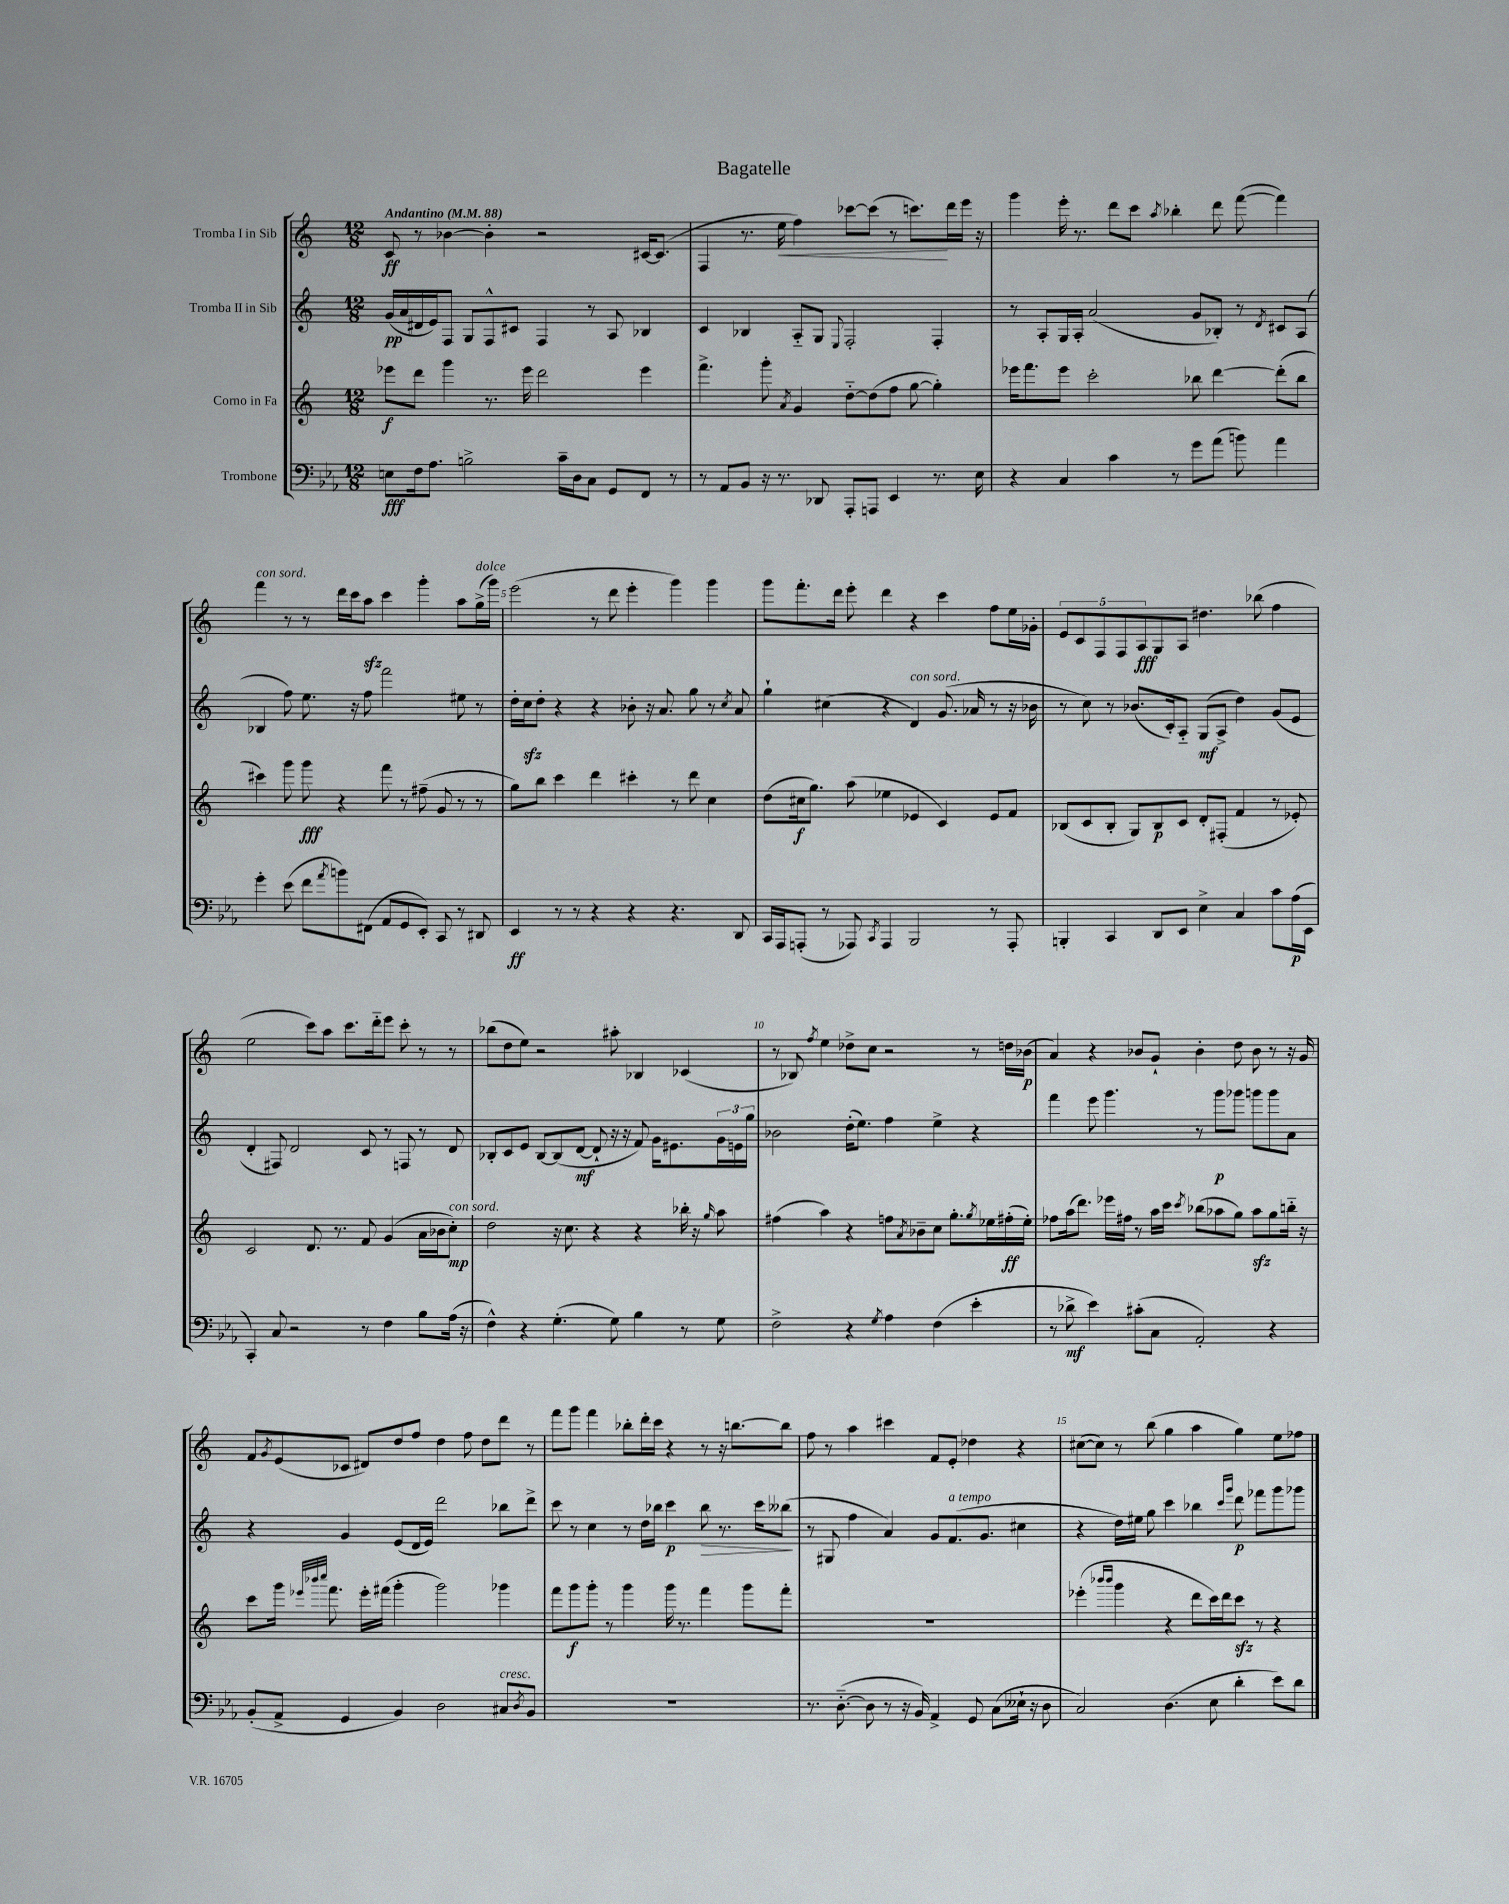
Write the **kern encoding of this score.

**kern	**dynam	**kern	**dynam	**kern	**dynam	**kern	**dynam
*part4	*part4	*part3	*part3	*part2	*part2	*part1	*part1
*staff4	*staff4	*staff3	*staff3	*staff2	*staff2	*staff1	*staff1
*I"Trombone	*	*I"Corno in Fa	*	*I"Tromba II in Sib	*	*I"Tromba I in Sib	*
*clefF4	*	*clefG2	*	*clefG2	*	*clefG2	*
*k[b-e-a-]	*	*k[]	*	*k[]	*	*k[]	*
*M12/8	*	*M12/8	*	*M12/8	*	*M12/8	*
*MM88	*	*MM88	*	*MM88	*	*MM88	*
=1	=1	=1	=1	=1	=1	=1	=1
!	!	!	!	!	!	!LO:TX:a:B:t=Andantino	!
8En\L	fff	8eee-X\L	f	(16g/LL	pp	8c/	ff
.	.	.	.	16a/	.	.	.
16F\k	.	8ddd\J	.	16d#X/	.	8r	.
8.A-\J	.	.	.	16e/J)	.	.	.
.	.	4ggg\	.	8F/J	.	[4b-X\	.
2Bn^\	.	.	.	8G/L	.	.	.
.	.	8.r	.	8F^^/	.	4b-'\]	.
.	.	.	.	8c#X/J	.	.	.
.	.	16eee-\	.	.	.	.	.
.	.	2ddd\	.	4F/	.	2r	.
16c~\LL	.	.	.	.	.	.	.
16D\J	.	.	.	.	.	.	.
8C\J	.	.	.	8r	.	.	.
8GG/L	.	.	.	8A/	.	.	.
8FF/J	.	4eee-\	.	4B-X/	.	[16c#X/KL	.
.	.	.	.	.	.	(8.c#/J]	.
8r	.	.	.	.	.	.	.
=2	=2	=2	=2	=2	=2	=2	=2
8r	.	4.fff^\	.	4c/	.	4F/	.
8AA-/L	.	.	.	.	.	.	.
8BB-/J	.	.	.	4B-X/	.	8.r	.
16r	.	8ggg'\	.	.	.	.	.
!	!	!	!	!	!	!	!LO:HP:b
8.r	.	.	.	.	.	16ee\	<
.	.	8qa/	.	.	.	.	.
.	.	4g/	.	8A/L	.	4ff\)	.
8DD-X/	.	.	.	8G/J	.	.	.
.	.	.	.	8qqE/	.	.	.
8AAA-'/L	.	[8dd\L	.	2F'/	.	[8ccc-X\L	.
8AAAn/J	.	(8dd\]	.	.	.	(8ccc-\J]	.
4EE-/	.	8ff\J	.	.	.	8r	.
.	.	[8gg\	.	.	.	8.cccn\L)	.
8.r	.	4gg'\])	.	4F'/	.	.	.
.	.	.	.	.	.	16ddd\L	[
.	.	.	.	.	.	16eee\JJ	.
16E-\	.	.	.	.	.	16r	.
=3	=3	=3	=3	=3	=3	=3	=3
4r	.	16eee-X\KL	.	8r	.	4ggg\	.
.	.	8.fff\	.	.	.	.	.
.	.	.	.	8A'/L	.	.	.
4C/	.	8eee-\J	.	16G/L	.	16eee'\	.
.	.	.	.	16A'/JJ	.	8.r	.
.	.	2ccc'\	.	(2a/	.	.	.
4c\	.	.	.	.	.	8ddd\L	.
.	.	.	.	.	.	8ccc\J	.
.	.	.	.	.	.	8qaa/	.
8r	.	.	.	.	.	4bb-X'\	.
8g\L	.	8bb-X\	.	8g/L	.	.	.
(8a-\J	.	[4ddd\	.	8B-X'/J)	.	8ddd\	.
8bn\)	.	.	.	8r	.	([8fff\	.
.	.	.	.	8qd/	.	.	.
4a-\	.	(8ddd'\L]	.	8c#X/L	.	4fff\])	.
.	.	8bb-\J	.	(8A/J	.	.	.
!!LO:LB:g=z
=4	=4	=4	=4	=4	=4	=4	=4
!	!	!	!	!	!	!LO:TX:a:i:t=con sord.	!
4g'\	.	4ccc#X\)	.	4B-X/	.	4fff\	.
(8e-\	.	8ggg\	.	8ff\)	.	8r	.
8f\L	.	8ggg\	fff	8.ee\	.	8r	.
8qa-/	.	.	.	.	.	.	.
8bn\)	.	4r	.	.	.	16ddd\LL	.
.	.	.	.	16r	.	16ccc\J	.
(8FF#X\J	.	.	.	8ff\	.	8aazz\J	.
8AA-/L	.	8fff\	.	2fff\	.	4ccc\	.
8GG/	.	8r	.	.	.	.	.
8EE-'/J)	.	(8ff#X~\	.	.	.	4ggg'\	.
8CC/	.	8g/	.	.	.	.	.
8r	.	8r	.	8ee#X\	.	8aa\L	.
!	!	!	!	!	!	!LO:TX:a:i:t=dolce	!
8DD#X/	.	8r	.	8r	.	(16gg^\L	.
.	.	.	.	.	.	16ggg\JJ)	.
=5	=5	=5	=5	=5	=5	=5	=5
4EE-/	ff	8gg\L)	.	16dd'\LL	.	(2eee\	.
.	.	.	.	16cczz\J	.	.	.
.	.	8bb\J	.	8dd'\J	.	.	.
8r	.	4ccc\	.	4r	.	.	.
8r	.	.	.	.	.	.	.
4r	.	4ddd\	.	4r	.	8r	.
.	.	.	.	.	.	8ddd\	.
4r	.	4ccc#X'\	.	8b-X'\	.	4eee'\	.
.	.	.	.	16r	.	.	.
.	.	.	.	8.a/	.	.	.
4.r	.	8r	.	.	.	4ggg\)	.
.	.	8ddd\	.	8gg\	.	.	.
.	.	4cc\	.	8r	.	4ggg\	.
.	.	.	.	8qcc/	.	.	.
8DD/	.	.	.	8a/	.	.	.
=6	=6	=6	=6	=6	=6	=6	=6
16CC/LL	.	(8dd\L	.	4gg`\	.	8ggg\L	.
16AAA-/J	.	.	.	.	.	.	.
(8AAAn'/J	.	16cc#X\k	f	.	.	8.fff'\	.
.	.	8.gg\J)	.	.	.	.	.
8r	.	.	.	(4cc#X\	.	.	.
.	.	.	.	.	.	16ddd\Jk	.
8AAA-X/)	.	(8aa\	.	.	.	8eee'\	.
8qCC/	.	.	.	.	.	.	.
4AAA-/	.	4ee-X\	.	4r	.	4ddd\	.
!	!	!	!	!LO:TX:a:i:t=con sord.	!	!	!
2BBB-/	.	4e-X/	.	4d/)	.	4r	.
.	.	4c/)	.	(8.g/	.	4ccc\	.
.	.	.	.	16a-X/	.	.	.
8r	.	8e-/L	.	8r	.	8ff\L	.
8AAA-'/	.	8f/J	.	16r	.	16ee\L	.
.	.	.	.	16b-X\	.	16g-X'\JJ	.
=7	=7	=7	=7	=7	=7	=7	=7
4BBBn'/	.	(8B-X/L	.	8r	.	10e/L	.
.	.	.	.	.	.	10c/	.
.	.	8c/	.	8cc\)	.	.	.
.	.	.	.	.	.	10F/	.
4CC/	.	8B-'/J	.	8r	.	.	.
.	.	.	.	.	.	10F/	.
.	.	8G/L)	.	(8.b-X/L	.	.	.
.	.	.	.	.	.	10A/	fff
8DD/L	.	8B-/	p	.	.	8G/	.
.	.	.	.	16c'/k)	.	.	.
8EE-/J	.	8c/J	.	8A/J	.	8A/J	.
4E-^\	.	8d'/L	.	(8G/L	mf	4.dd#X\	.
.	.	(8F#X'/J	.	8A^/J	.	.	.
4C/	.	4f/	.	4dd\)	.	.	.
.	.	.	.	.	.	(8bb-X\	.
8c\L	.	8r	.	(8g/L	.	4ff\	.
(16A-\L	p	8e-X'/)	.	8e/J	.	.	.
16EE-\JJ	.	.	.	.	.	.	.
!!LO:LB:g=z
=8	=8	=8	=8	=8	=8	=8	=8
4CC'/)	.	2c/	.	4d'/	.	2ee\	.
8C/	.	.	.	8F#X/)	.	.	.
2r	.	.	.	2d/	.	.	.
.	.	8.d/	.	.	.	8ccc\L)	.
.	.	.	.	.	.	8aa\J	.
.	.	8.r	.	.	.	.	.
.	.	.	.	.	.	8.ccc\L	.
8r	.	8f/	.	8c/	.	.	.
.	.	.	.	.	.	16ddd\k	.
4F\	.	(4g/	.	8r	.	8eee\J	.
.	.	.	.	8Fn/	.	8ccc'\	.
8B-\L	.	16a\LL	.	8r	.	8r	.
.	.	16b-X\J	.	.	.	.	.
!	!	!LO:TX:a:i:t=con sord.	!	!	!	!	!
(16A-\Jk	.	8cc'\J)	mp	8d/	.	8r	.
16r	.	.	.	.	.	.	.
=9	=9	=9	=9	=9	=9	=9	=9
4F^^\)	.	2dd\	.	8B-X'/L	.	(8bb-X\L	.
.	.	.	.	8c/	.	8dd\	.
4r	.	.	.	8e/J	.	8ee\J)	.
.	.	.	.	[8B-/L	.	2r	.
(4.G'\	.	16r	.	(8B-/]	.	.	.
.	.	8.cc\	.	.	.	.	.
.	.	.	.	[8d/J	mf	.	.
.	.	4r	.	8d`/]	.	.	.
8G\)	.	.	.	16r	.	8aa#X'\	.
.	.	.	.	16r	.	.	.
4B-\	.	4r	.	8f/)	.	4B-X/	.
.	.	.	.	16g\KL	.	.	.
.	.	.	.	8.e#X\	.	.	.
8r	.	16bb-X'\	.	.	.	(4c-X/	.
.	.	16r	.	.	.	.	.
.	.	16qqgg/	.	.	.	.	.
8G\	.	8aa\	.	24g\L	.	.	.
.	.	.	.	24en\	.	.	.
.	.	.	.	24gg\JJ	.	.	.
=10	=10	=10	=10	=10	=10	=10	=10
2F^\	.	(4ff#X\	.	2b-X\	.	8r	.
.	.	.	.	.	.	8B-X/)	.
.	.	.	.	.	.	8qff/	.
.	.	4aa\)	.	.	.	4ee\	.
4r	.	4r	.	(16dd'\KL	.	8dd-X^\L	.
.	.	.	.	8.ee\J)	.	.	.
.	.	.	.	.	.	8cc\J	.
8qG/	.	.	.	.	.	.	.
4A-\	.	8ffn\L	.	4ff\	.	2r	.
.	.	8qa/	.	.	.	.	.
.	.	8b-X~\	.	.	.	.	.
(4F\	.	8cc\J	.	4ee^\	.	.	.
.	.	8.gg'\L	.	.	.	.	.
4e-'\	.	.	.	4r	.	8r	.
.	.	8qgg/	.	.	.	.	.
.	.	16ee-X\L	.	.	.	.	.
.	.	(16ff#X'\	ff	.	.	16ddn\LL	.
.	.	16ee-'\JJ)	.	.	.	(16b-X\JJ	p
=11	=11	=11	=11	=11	=11	=11	=11
8r	.	8ff-X\L	.	4fff\	.	4a/)	.
8d-X^\	mf	(16aa\k	.	.	.	.	.
.	.	8.ddd\J)	.	.	.	.	.
4e-\)	.	.	.	8eee\	.	4r	.
.	.	16eee-X\LL	.	4.ggg\	.	.	.
.	.	16ff#X\JJ	.	.	.	.	.
(8c#X'\L	.	8r	.	.	.	8b-X/L	.
8C\J	.	16aa\LL	.	.	.	8g`/J	.
.	.	16ccc\JJ	.	.	.	.	.
.	.	8qccc/	.	.	.	.	.
2AA-'/)	.	(8bb-X\L	.	8r	.	4b-'\	.
.	.	8aa-X\	.	8ggg\L	p	.	.
.	.	8gg\J)	.	8ggg-X\J	.	8dd\	.
.	.	8aa-zz\L	.	8gggn\L	.	8b-\	.
4r	.	8gg\	.	8ggg\	.	8r	.
.	.	16bbn\Jk	.	8a\J	.	16r	.
.	.	16r	.	.	.	16g/	.
!!LO:LB:g=z
=12	=12	=12	=12	=12	=12	=12	=12
(8BB-'/L	.	8ccc\L	.	4r	.	8f/L	.
.	.	.	.	.	.	8qg/	.
8AA-^/J	.	16ggg\Jk	.	.	.	(8e/	.
.	.	32qqeee-X/LLL	.	.	.	.	.
.	.	32qqbbb-X/	.	.	.	.	.
.	.	32qqcccc/JJJ	.	.	.	.	.
.	.	8.fff\	.	.	.	.	.
4GG/	.	.	.	4g/	.	8c-X/J	.
.	.	16eee-'\LL	.	.	.	8d#X/L)	.
.	.	(16fff#X\JJ	.	.	.	.	.
4BB-/)	.	4ggg'\	.	(8e/L	.	8dd/	.
.	.	.	.	16d/L	.	8ff/J	.
.	.	.	.	16e/JJ)	.	.	.
2D\	.	2ggg\)	.	2ddd\	.	4dd\	.
.	.	.	.	.	.	8ff\	.
.	.	.	.	.	.	8dd\L	.
!LO:TX:a:i:t=cresc.	!	!	!	!	!	!	!
8C#X/L	.	4ggg-X\	.	8bb-X\L	.	8ddd\J	.
8qD/	.	.	.	.	.	.	.
8BB-/J	.	.	.	8ddd^\J	.	8r	.
=13	=13	=13	=13	=13	=13	=13	=13
1.r	.	8fff\L	.	8ccc\	.	8fff\L	.
.	.	8ggg\	f	8r	.	8ggg\J	.
.	.	8ggg'\J	.	4cc\	.	4fff\	.
.	.	8r	.	.	.	.	.
.	.	4ggg\	.	8r	.	8bb-X'\L	.
.	.	.	.	16dd\LL	.	16ddd'\L	.
.	.	.	.	16bb-X\JJ	.	16ccc\JJ	.
.	.	16ggg\	.	4ccc\	p	4r	.
.	.	8.r	.	.	.	.	.
!	!	!	!	!	!LO:HP:b	!	!
.	.	4fff\	.	8bb-\	>	8r	.
.	.	.	.	8.r	.	16r	.
.	.	.	.	.	.	[8.bbn\L	.
.	.	8ggg\L	.	.	.	.	.
.	.	.	.	16ccc\KL	.	.	.
.	.	8fff'\J	.	(8bb--X\J	.	8bb\J]	.
.	.	.	.	.	]	.	.
=14	=14	=14	=14	=14	=14	=14	=14
8.r	.	1.r	.	8r	.	8ff\	.
.	.	.	.	8G#X/	.	8r	.
([8.D\	.	.	.	.	.	.	.
.	.	.	.	4ff\	.	4aa\	.
8D\]	.	.	.	.	.	.	.
8r	.	.	.	4a/)	.	4ccc#X\	.
16r	.	.	.	.	.	.	.
16BB-/)	.	.	.	.	.	.	.
4AA-^/	.	.	.	8g/L	.	8f/L	.
!	!	!	!	!LO:TX:a:i:t=a tempo	!	!	!
.	.	.	.	(8.f/	.	8e'/J	.
8GG/	.	.	.	.	.	4dd-X\	.
.	.	.	.	8.g/J	.	.	.
(8C\L	.	.	.	.	.	.	.
16E--X`\Jk	.	.	.	4cc#X\	.	4r	.
16r	.	.	.	.	.	.	.
8D\	.	.	.	.	.	.	.
=15	=15	=15	=15	=15	=15	=15	=15
2C/)	.	(4eee-X'\	.	4r	.	([8cc#X\L	.
.	.	.	.	.	.	8cc#\J])	.
.	.	16qqbbb-X/LL	.	.	.	.	.
.	.	16qqbbb-/JJ	.	.	.	.	.
.	.	4ggg\	.	16dd\LL)	.	8r	.
.	.	.	.	16ee#X\JJ	.	.	.
.	.	.	.	8gg\	.	(8bb\	.
(4.D\	.	4r	.	4ccc\	.	4gg\	.
.	.	8ddd\L	.	4bb-X\	.	4aa\	.
8E-\	.	16ccc\L)	.	.	.	.	.
.	.	16ddd\J	.	.	.	.	.
.	.	.	.	16qqccc/LL	.	.	.
.	.	.	.	16qqggg/JJ	.	.	.
4d'\	.	8ccczz\J	.	8ddd\	p	4gg\)	.
.	.	8r	.	8fff-X\L	.	.	.
8e-\L)	.	4r	.	8ggg\	.	8ee\L	.
8d\J	.	.	.	8ggg-X\J	.	8ff-X\J	.
==	==	==	==	==	==	==	==
*-	*-	*-	*-	*-	*-	*-	*-
